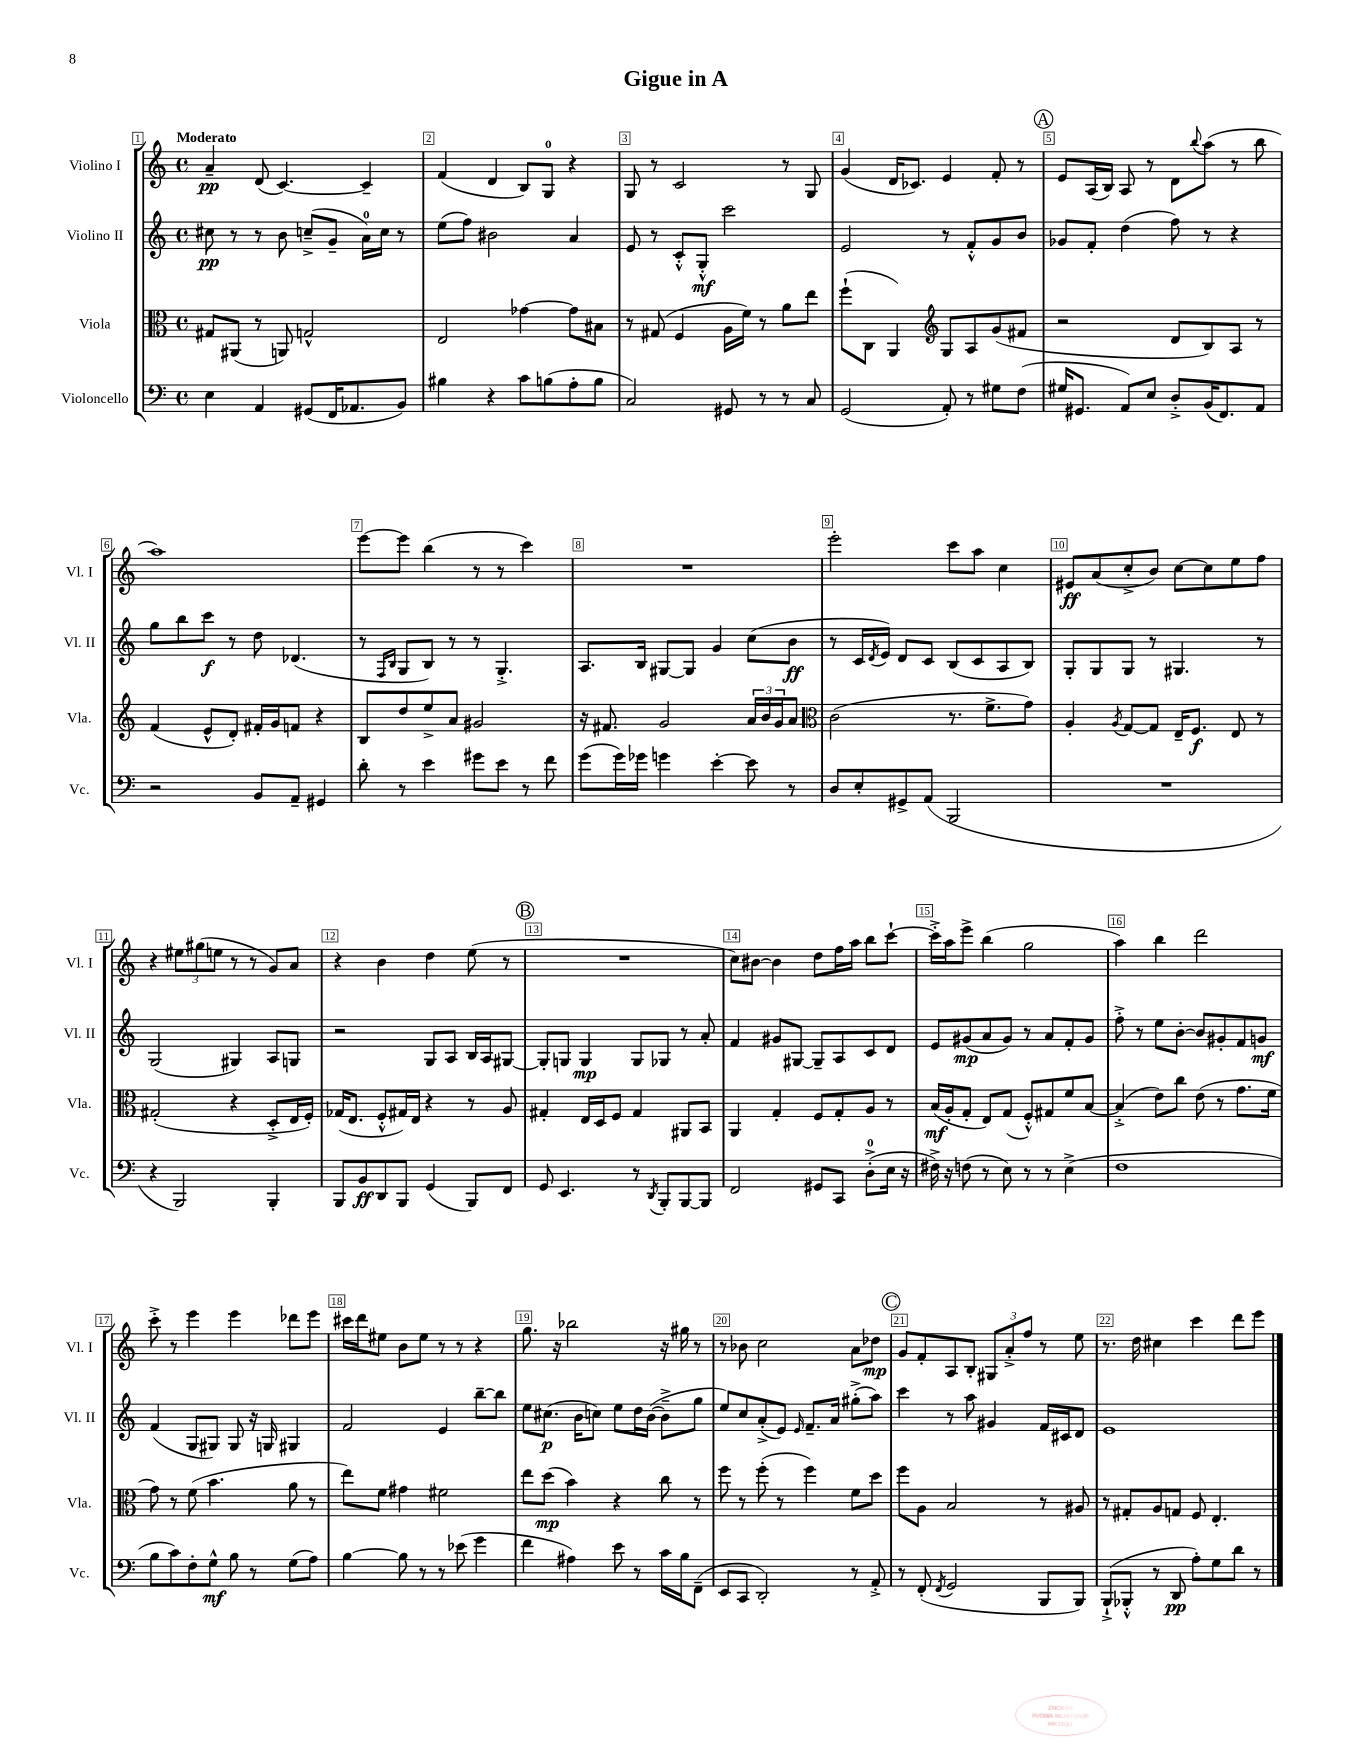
\header { title = "Gigue in A" }
<<
\new StaffGroup <<
\new Staff = "s0" \with { instrumentName = "Violino I" shortInstrumentName = "Vl. I" } {
    \clef treble \key c \major \defaultTimeSignature \time 4/4 \tempo "Moderato"
    a'4--\pp d'8( c'4.~) c'4-- |
    f'4( d'4 b8) g8-0 r4 |
    g8 r8 c'2 r8 g8 |
    g'4( d'16 ces'8.) e'4 f'8-. r8 |
    \mark \markup { \circle "A" } e'8 a16( b16) a8 r8 d'8 \appoggiatura { b''8 } a''8( r8 b''8 |
    a''1) |
    e'''8~ e'''8 b''4( r8 r8 c'''4) |
    R1 |
    e'''2-. c'''8 a''8 c''4 |
    eis'8\ff a'8( c''8-.-> b'8) c''8~ c''8 e''8 f''8 |
    r4 \tuplet 3/2 { eis''8 gis''8( e''8 } r8 r8 g'8) a'8 |
    r4 b'4 d''4 e''8( r8 |
    \mark \markup { \circle "B" } R1 |
    c''8) bis'8~ bis'4 d''8 f''16 a''16 b''8 c'''8~-! |
    c'''16-.-> a''16 e'''8-> b''4( g''2 |
    a''4) b''4 d'''2 |
    c'''8-.-> r8 e'''4 e'''4 des'''8 e'''8 |
    cis'''16 d'''16 eis''8 b'8 eis''8 r8 r8 r4 |
    g''8. r16 bes''2 r16 gis''16 r8 |
    r8 bes'8 c''2 a'8 des''8\mp |
    \mark \markup { \circle "C" } g'8 f'8-. a8 b8-. \tuplet 3/2 { gis8 a'8-.-> f''8 } r8 e''8 |
    r8. d''16 cis''4 c'''4 d'''8 e'''8 \bar "|." |
}
\new Staff = "s1" \with { instrumentName = "Violino II" shortInstrumentName = "Vl. II" } {
    \clef treble \key c \major \defaultTimeSignature \time 4/4
    cis''8\pp r8 r8 b'8 c''8--->( g'8-- a'16-0) c''16 r8 |
    e''8( f''8) bis'2 a'4 |
    e'8 r8 c'8-.-^ g8-.-^\mf c'''2 |
    e'2 r8 f'8-.-^ g'8 b'8 |
    \mark \markup { \circle "A" } ges'8 f'8-. d''4( f''8) r8 r4 |
    g''8 b''8 c'''8\f r8 d''8 des'4.( |
    r8 \grace { f16 b16 } g8 b8) r8 r8 g4.-.-> |
    a8. b16 gis8~ gis8 g'4 c''8( b'8\ff |
    r8 c'16 \acciaccatura { d'8 } e'16) d'8 c'8 b8( c'8 a8 b8) |
    g8-. g8 g8 r8 gis4. r8 |
    g2( gis4) a8 g8 |
    r2 g8 a8 b16 a16 gis8~ |
    \mark \markup { \circle "B" } gis8-. g8 g4\mp g8 ges8 r8 a'8-. |
    f'4 gis'8 gis8~ gis8-- a8 c'8 d'8 |
    e'8 gis'8\mp( a'8 gis'8) r8 a'8 f'8-. gis'8 |
    f''8-.-> r8 e''8 b'8~-. b'8 gis'8-. f'8 g'8\mf |
    f'4( g8 gis8) gis8 r16 g16 gis4 |
    f'2 e'4 b''8~-- b''8 |
    e''8 cis''8.\p( b'16 c''8) e''8 d''16 b'16~( b'8---> g''8 |
    e''8) c''8 a'8-.->( e'8) \grace { e'16 } f'8.-- a'16 gis''8-.->( a''8) |
    \mark \markup { \circle "C" } c'''4 r8 a''8 gis'4 f'16 cis'16 d'8 |
    e'1 \bar "|." |
}
\new Staff = "s2" \with { instrumentName = "Viola" shortInstrumentName = "Vla." } {
    \clef alto \key c \major \defaultTimeSignature \time 4/4
    gis8 ais,8( r8 a,8) g2-^ |
    e2 ges'4~ ges'8 bis8 |
    r8 gis8( f4 a16 f'16) r8 a'8 e''8 |
    f''8-!( c8 a,4) \clef treble g8 a8 g'8( fis'8 |
    \mark \markup { \circle "A" } r2 d'8 b8) a8 r8 |
    f'4( e'8-^ d'8-.) fis'16-. g'16 f'8 r4 |
    b8 d''8 e''8-> a'8 gis'2 |
    r16 fis'8. g'2 \tuplet 3/2 { a'16 b'16 g'16 } a'8 |
    \clef alto c'2( r8. f'8.-> g'8) |
    a4-. \acciaccatura { a8 } g8~ g8 e16-- f8.\f e8 r8 |
    gis2-.( r4 d8-.-> e16 f16-.) |
    ges16( e8. f8-.-^ gis16) e16 r4 r8 a8 |
    \mark \markup { \circle "B" } gis4-. e16 d16 f8 gis4 ais,8 b,8 |
    a,4 g4-. f8 g8-. a8 r8 |
    b16\mf( a16-. g8-. e8) g8( f8-.-^) gis8 f'8 b8~ |
    b4-.->( e'8) c''8 e'8( r8 g'8. f'16 |
    g'8) r8 f'8( b'4. a'8 r8 |
    e''8) f'8 gis'4 fis'2 |
    e''8 d''8\mp( b'4) r4 c''8 r8 |
    f''8 r8 f''8-.( r8 f''4) f'8 d''8 |
    \mark \markup { \circle "C" } f''8 a8 b2 r8 ais8 |
    r8 gis8-. a8 g8 f8 e4.-. \bar "|." |
}
\new Staff = "s3" \with { instrumentName = "Violoncello" shortInstrumentName = "Vc." } {
    \clef bass \key c \major \defaultTimeSignature \time 4/4
    e4 a,4 gis,8( f,16 aes,8. b,8) |
    bis4 r4 c'8 b8( a8-. b8 |
    c2) gis,8 r8 r8 c8 |
    g,2( a,8-.) r8 gis8 f8( |
    \mark \markup { \circle "A" } gis16 gis,8. a,8) e8 d8-.-> b,16( f,8.) a,8 |
    r2 b,8 a,8-- gis,4 |
    d'8-. r8 e'4 gis'8 e'8 r8 f'8 |
    g'8( g'16) ges'16 g'4 e'4~-. e'8 r8 |
    d8 e8-. gis,8-> a,8( b,,2 |
    R1 |
    r4 b,,2) b,,4-. |
    b,,8 b,8\ff d,8 b,,8 g,4( b,,8) f,8 |
    \mark \markup { \circle "B" } g,8 e,4. r8 \acciaccatura { d,8 } b,,8-. b,,8~ b,,8 |
    f,2 gis,8 c,8 d8-0-.->( e16 r16 |
    fis16->) r16 f8( r8 e8) r8 r8 e4->( |
    f1 |
    b8 c'8) f8-. g8-^\mf b8 r8 g8( a8) |
    b4~ b8 r8 r8 ees'8( g'4 |
    f'4 ais4) e'8 r8 c'16 b16 f,8--( |
    e,8 c,8 d,2-.) r8 a,8-.-> |
    \mark \markup { \circle "C" } r8 f,8-.( \acciaccatura { f,8 } g,2 b,,8 b,,8) |
    b,,8-!->( bes,,8-.-^ r8 d,8\pp a8-.) g8 d'8 r8 \bar "|." |
}
>>
>>
\layout { \context { \Score \override BarNumber.break-visibility = ##(#f #t #t) barNumberVisibility = #all-bar-numbers-visible \override BarNumber.stencil = #(make-stencil-boxer 0.1 0.3 ly:text-interface::print) } }
